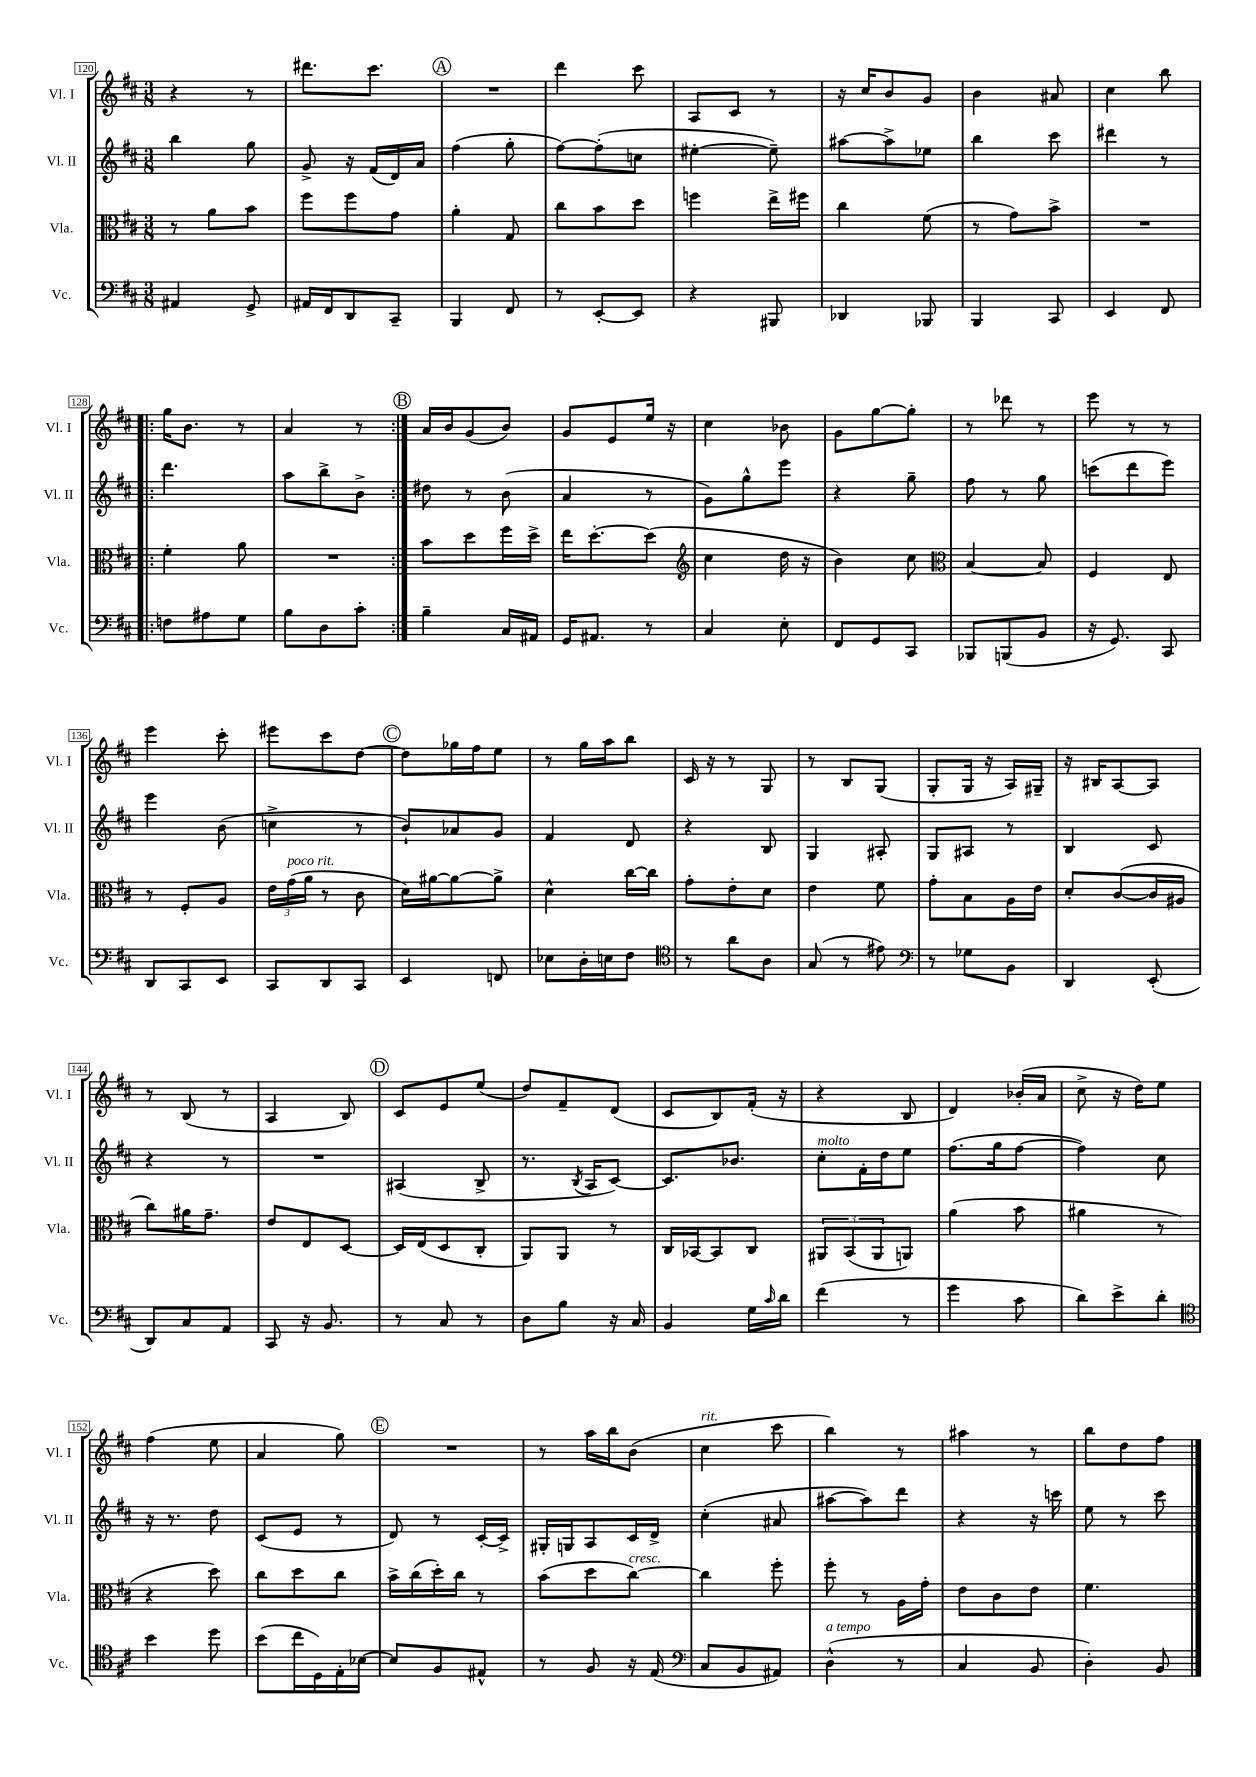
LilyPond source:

<<
\new StaffGroup <<
\new Staff = "s0" \with { instrumentName = "Vl. I" shortInstrumentName = "Vl. I" } {
    \clef treble \key d \major \numericTimeSignature \time 3/8
    r4 r8 |
    dis'''8. cis'''8. |
    \mark \markup { \circle "A" } R4. |
    d'''4 cis'''8 |
    a8 cis'8 r8 |
    r16 cis''16 b'8 g'8 |
    b'4 ais'8 |
    cis''4 b''8 |
    \repeat volta 2 { g''16 b'8. r8 |
    a'4 r8 | }
    \mark \markup { \circle "B" } a'16 b'16 g'8( b'8) |
    g'8 e'8 e''16 r16 |
    cis''4 bes'8 |
    g'8 g''8~ g''8-. |
    r8 des'''8 r8 |
    e'''8 r8 r8 |
    e'''4 cis'''8-. |
    eis'''8 cis'''8 d''8~ |
    \mark \markup { \circle "C" } d''8 ges''16 fis''16 e''8 |
    r8 g''16 a''16 b''8 |
    cis'16 r16 r8 g8 |
    r8 b8 g8( |
    g8-. g16 r16 a16) gis16-- |
    r16 bis16 a8~ a8 |
    r8 b8( r8 |
    a4 b8) |
    \mark \markup { \circle "D" } cis'8 e'8 e''8( |
    d''8) fis'8-- d'8( |
    cis'8 b8) fis'16-.( r16 |
    r4 b8 |
    d'4) bes'16-.( a'16 |
    cis''8-> r16 d''16) e''8 |
    fis''4( e''8 |
    a'4 g''8) |
    \mark \markup { \circle "E" } R4. |
    r8 a''16 b''16 b'8( |
    cis''4^\markup { \italic "rit." } cis'''8 |
    b''4) r8 |
    ais''4 r8 |
    b''8 d''8 fis''8 \bar "|." |
}
\new Staff = "s1" \with { instrumentName = "Vl. II" shortInstrumentName = "Vl. II" } {
    \clef treble \key d \major \numericTimeSignature \time 3/8
    b''4 g''8 |
    g'8-> r16 fis'16( d'16) a'16 |
    \mark \markup { \circle "A" } fis''4( g''8-. |
    fis''8~) fis''8-.( c''8 |
    eis''4~-. eis''8--) |
    ais''8~ ais''8-> ees''8 |
    b''4 cis'''8 |
    dis'''4 r8 |
    \repeat volta 2 { d'''4. |
    a''8 b''8-> b'8-> | }
    \mark \markup { \circle "B" } dis''8 r8 b'8( |
    a'4 r8 |
    g'8) g''8-^ e'''8 |
    r4 g''8-- |
    fis''8 r8 g''8 |
    c'''8( d'''8 e'''8) |
    e'''4 b'8( |
    c''4-> r8 |
    \mark \markup { \circle "C" } b'8-!) aes'8 g'8 |
    fis'4 d'8 |
    r4 b8 |
    g4 ais8-. |
    g8 ais8 r8 |
    b4 cis'8 |
    r4 r8 |
    R4. |
    \mark \markup { \circle "D" } ais4( b8-> |
    r8. \acciaccatura { b8 } a16 cis'8~) |
    cis'8. bes'8. |
    cis''8-.^\markup { \italic "molto" } fis'16-. d''16 e''8 |
    fis''8.( g''16 fis''8~ |
    fis''4) cis''8 |
    r16 r8. d''8 |
    cis'8( e'8 r8 |
    \mark \markup { \circle "E" } d'8) r8 cis'16~-. cis'16-> |
    gis16-. g16 a8 cis'16 d'16-> |
    cis''4-.( ais'8 |
    ais''8~ ais''8) d'''8 |
    r4 r16 c'''16 |
    e''8 r8 cis'''8 \bar "|." |
}
\new Staff = "s2" \with { instrumentName = "Vla." shortInstrumentName = "Vla." } {
    \clef alto \key d \major \numericTimeSignature \time 3/8
    r8 a'8 b'8 |
    fis''8 fis''8 g'8 |
    \mark \markup { \circle "A" } a'4-. g8 |
    cis''8 b'8 d''8 |
    f''4 e''16-> fis''16 |
    cis''4 fis'8( |
    r8 g'8) b'8-> |
    R4. |
    \repeat volta 2 { fis'4-. a'8 |
    R4. | }
    \mark \markup { \circle "B" } b'8 d''8 fis''16 d''16-> |
    e''16 d''8.~-. d''8( |
    \clef treble cis''4 d''16 r16 |
    b'4) cis''8 |
    \clef alto b4~ b8 |
    fis4 e8 |
    r8 fis8-. a8 |
    \tuplet 3/2 { e'16 g'16^\markup { \italic "poco rit." }( a'16 } r8 cis'8 |
    \mark \markup { \circle "C" } d'16) ais'16~ ais'8~ ais'8-> |
    d'4-^ cis''16~ cis''16 |
    g'8-. e'8-. d'8 |
    e'4 fis'8 |
    g'8-. b8 a16 e'16 |
    d'8-. cis'8~( cis'16 ais16 |
    cis''8) ais'16 g'8.-- |
    e'8 e8 d8~ |
    \mark \markup { \circle "D" } d16 e16( d8 cis8-. |
    a,8) a,8 r8 |
    cis16 bes,16~ bes,8 cis8 |
    \tuplet 3/2 { ais,8 b,8( ais,8 } a,8) |
    a'4( b'8 |
    ais'4 r8 |
    r4 d''8) |
    cis''8 d''8 cis''8 |
    \mark \markup { \circle "E" } b'16-> cis''16( d''16-.) cis''16 r8 |
    b'8( d''8 cis''8~^\markup { \italic "cresc." }) |
    cis''4 fis''8-. |
    fis''8-. r8 a16 g'16-. |
    e'8 cis'8 e'8 |
    fis'4. \bar "|." |
}
\new Staff = "s3" \with { instrumentName = "Vc." shortInstrumentName = "Vc." } {
    \clef bass \key d \major \numericTimeSignature \time 3/8
    ais,4 g,8-> |
    ais,16 fis,16 d,8 cis,8-- |
    \mark \markup { \circle "A" } b,,4 fis,8 |
    r8 e,8~-. e,8 |
    r4 bis,,8 |
    des,4 bes,,8 |
    b,,4 cis,8 |
    e,4 fis,8 |
    \repeat volta 2 { f8 ais8 g8 |
    b8 d8 cis'8-. | }
    \mark \markup { \circle "B" } b4-- cis16 ais,16 |
    g,16 ais,8. r8 |
    cis4 e8-. |
    fis,8 g,8 cis,8 |
    bes,,8 b,,8( b,8 |
    r16 g,8.) cis,8 |
    d,8 cis,8 e,8 |
    cis,8 d,8 cis,8 |
    \mark \markup { \circle "C" } e,4 f,8 |
    ees8 d16-. e16 fis8 |
    \clef tenor r8 a'8 a8 |
    g8( r8 eis'8) |
    \clef bass r8 ges8 b,8 |
    d,4 e,8-.( |
    d,8) cis8 a,8 |
    cis,8 r16 b,8. |
    \mark \markup { \circle "D" } r8 cis8 r8 |
    d8 b8 r16 cis16 |
    b,4 g16 \grace { cis'16 } d'16 |
    fis'4( r8 |
    g'4 cis'8 |
    d'8) e'8-> d'8-. |
    \clef tenor b'4 d''8 |
    b'8( cis''16 d16) e16-. bes16~ |
    \mark \markup { \circle "E" } bes8 fis8 eis8-^ |
    r8 fis8 r16 e16( |
    \clef bass cis8 b,8 ais,8) |
    d4-^^\markup { \italic "a tempo" }( r8 |
    cis4 b,8 |
    d4-.) b,8 \bar "|." |
}
>>
>>
\layout { \context { \Score currentBarNumber = #120 \override BarNumber.stencil = #(make-stencil-boxer 0.1 0.3 ly:text-interface::print) } }
